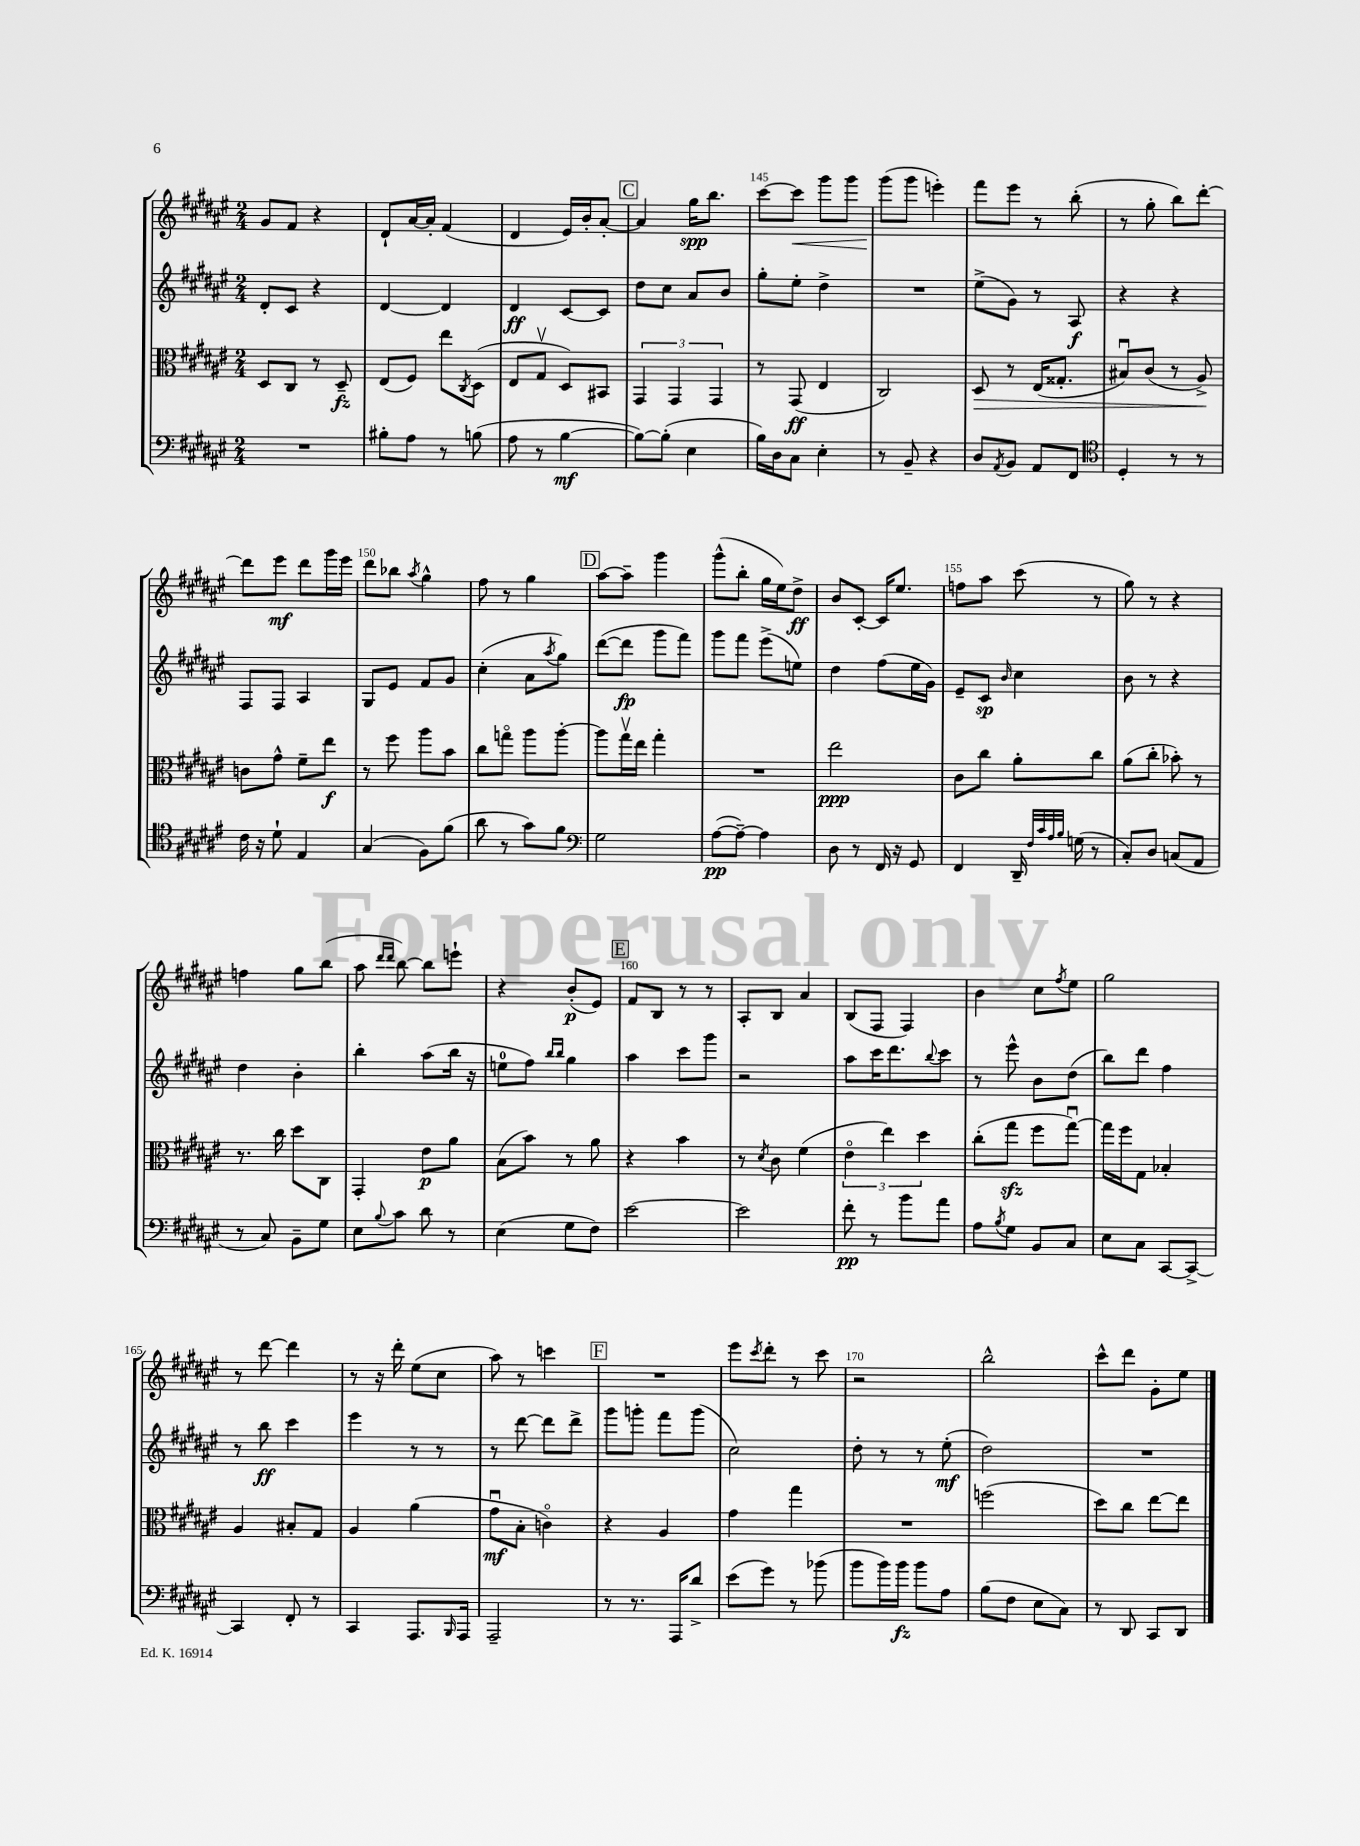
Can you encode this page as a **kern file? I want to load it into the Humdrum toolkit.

**kern	**kern	**kern	**kern
*staff4	*staff3	*staff2	*staff1
*clefF4	*clefC3	*clefG2	*clefG2
*k[f#c#g#d#a#e#]	*k[f#c#g#d#a#e#]	*k[f#c#g#d#a#e#]	*k[f#c#g#d#a#e#]
*M2/4	*M2/4	*M2/4	*M2/4
2r	8D#	8d#'	8g#
.	8C#	8c#	8f#
.	8r	4r	4r
.	8D#~	.	.
=	=	=	=
8B#'	(8E#	[4d#	8d#`
8A#	8F#)	.	[16a#
.	.	.	16a#']
8r	8ee#	4d#]	(4f#
.	8qC#	.	.
(8B	(8D#	.	.
=	=	=	=
8A#	8E#	4d#	4d#
8r	8G#v	.	.
[4B	8D#)	[8c#	16e#)
.	.	.	16b'
.	8BB#	8c#]	[8a#'
=	=	=	=
8B_)	6GG#	8dd#	4a#]
(8B']	.	8cc#	.
.	6GG#	.	.
4E#	.	8a#	16gg#
.	.	.	8.bb
.	6GG#	.	.
.	.	8b	.
=	=	=	=
16B)	8r	8gg#'	[8ccc#
16D#	.	.	.
8C#	(8GG#	8ee#'	8ccc#]
4E#'	4E#	4dd#^	8ggg#
.	.	.	8ggg#
=	=	=	=
8r	2C#)	2r	(8ggg#
8BB~	.	.	8ggg#
4r	.	.	4eee')
=	=	=	=
8D#	8D#	(8ee#^	8fff#
8qAA#	.	.	.
8BB	8r	8g#)	8eee#
8AA#	(16E#	8r	8r
.	8.G##'	.	.
8FF#	.	8A#	(8bb'
=	=	=	=
*clefC4	*	*	*
4D#'	8B#u)	4r	8r
.	(8c#	.	8gg#'
8r	8r	4r	8bb)
8r	8A#^)	.	[8ddd#'
=	=	=	=
16c#	8c	8F#	8ddd#]
16r	.	.	.
8d#`	8g#^^	8F#	8eee#
4E#	8f#~	4A#	8ddd#
.	8ee#	.	16ggg#
.	.	.	16eee#
=	=	=	=
(4G#	8r	8G#	8ddd#
.	8ff#	8e#	8bb-
.	.	.	8qaa#
8F#)	8aa#	8f#	4gg#^^
(8f#	8b	8g#	.
=	=	=	=
8a#	8cc#	(4cc#'	8ff#
8r	8ggo	.	8r
8g#)	8aa#	8a#	4gg#
.	.	8qaa#	.
8f#	[8aa#'	8gg#)	.
=	=	=	=
*clefF4	*	*	*
2G#	8aa#]	([8ddd#	[8aa#
.	16gg#v	8ddd#]	8aa#~]
.	16ee#	.	.
.	4gg#'	8ggg#	4ggg#
.	.	8fff#)	.
=	=	=	=
([8A#	2r	8ggg#	(8ggg#^^
8A#~_)	.	8fff#	8bb'
4A#]	.	(8eee#^	16gg#
.	.	.	16ee#)
.	.	8ee)	8dd#^
=	=	=	=
8D#	2ee#	4dd#	8b
8r	.	.	[8c#'
16FF#	.	(8ff#	16c#]
16r	.	.	8.ee#
8GG#	.	16ee#	.
.	.	16g#)	.
=	=	=	=
4FF#	8c#	8e#~	8ff
.	8cc#	8c#	8aa#
.	.	16qqb	.
16DD#~	8a#'	4cc#	(8ccc#
32qqF#	.	.	.
32qqc#	.	.	.
32qqA#	.	.	.
32qqB	.	.	.
(16G	.	.	.
8r	8cc#	.	8r
=	=	=	=
8C#')	(8a#	8b	8gg#)
8D#	8cc#'	8r	8r
(8C	8b-')	4r	4r
8AA#	8r	.	.
=	=	=	=
8r	8.r	4dd#	4ff
8C#)	.	.	.
.	16cc#	.	.
8BB~	8dd#	4b'	8gg#
8G#	8C#	.	(8bb
=	=	=	=
8E#	4GG#'	4bb'	8aa#
.	.	.	16qqddd#
8qqB	.	.	16qqddd#
8c#	.	.	[8bb)
8d#	8e#	(8aa#	8bb]
8r	8a#	16bb	8eee`
.	.	16r	.
=	=	=	=
(4E#	(8B	8ee	4r
.	8b)	8ff#)	.
.	.	16qqbb	.
.	.	16qqbb	.
8G#	8r	4gg#	(8b'
8F#)	8a#	.	8e#)
=	=	=	=
[2e#	4r	4aa#	8f#
.	.	.	8B
.	4b	8ccc#	8r
.	.	8ggg#	8r
=	=	=	=
2e#]	8r	2r	8A#'
.	8qd#	.	.
.	8c#	.	8B
.	(4f#	.	4a#
=	=	=	=
8f#'	6e#o	8aa#	(8B
8r	.	16ccc#	8F#
.	6ee#)	.	.
.	.	8.ddd#	.
8b	.	.	4F#)
.	6dd#	.	.
.	.	8qqbb	.
8a#	.	8ccc#	.
=	=	=	=
8A#	(8cc#'	8r	4b
8qB	.	.	.
8G#	8gg#	8eee#^^	.
8BB	8ff#	8b	8cc#
.	.	.	8qff#
8C#	[8gg#u)	(8dd#	8ee#
=	=	=	=
8E#	16gg#]	8bb)	2gg#
.	16ff#	.	.
8C#	8G#	8ddd#	.
[8CC#	4B-'	4ff#	.
8CC#^_	.	.	.
=	=	=	=
4CC#]	4A#	8r	8r
.	.	8bb	[8ddd#
8FF#'	8B#'	4ccc#	4ddd#]
8r	8G#	.	.
=	=	=	=
4CC#	4A#	4eee#	8r
.	.	.	16r
.	.	.	16ddd#'
8.AAA#	(4a#	8r	(8ee#
.	.	8r	8cc#
16qqBBB	.	.	.
16AAA#	.	.	.
=	=	=	=
2AAA#~	8g#u	8r	8aa#)
.	8B'	[8ddd#	8r
.	4co)	8ddd#]	4ccc
.	.	8ddd#^	.
=	=	=	=
8r	4r	8ggg#	2r
8.r	.	8ggg'	.
.	4A#	8fff#	.
16AAA#	.	.	.
8d#^	.	(8ggg	.
=	=	=	=
(8e#	4g#	2cc#)	8eee#
.	.	.	8qccc#
8g#)	.	.	8ddd#'
8r	4gg#	.	8r
(8b-	.	.	8ccc#
=	=	=	=
8b	2r	8dd#'	2r
16b)	.	8r	.
16b	.	.	.
8b	.	8r	.
8A#	.	(8ee#'	.
=	=	=	=
(8B	(2ff	2dd#)	2bb^^
8F#	.	.	.
8E#	.	.	.
8C#)	.	.	.
=	=	=	=
8r	8dd#)	2r	8ccc#^^
8DD#	8cc#	.	8ddd#
8CC#	[8ee#	.	8g#'
8DD#	8ee#]	.	8ee#
==	==	==	==
*-	*-	*-	*-
